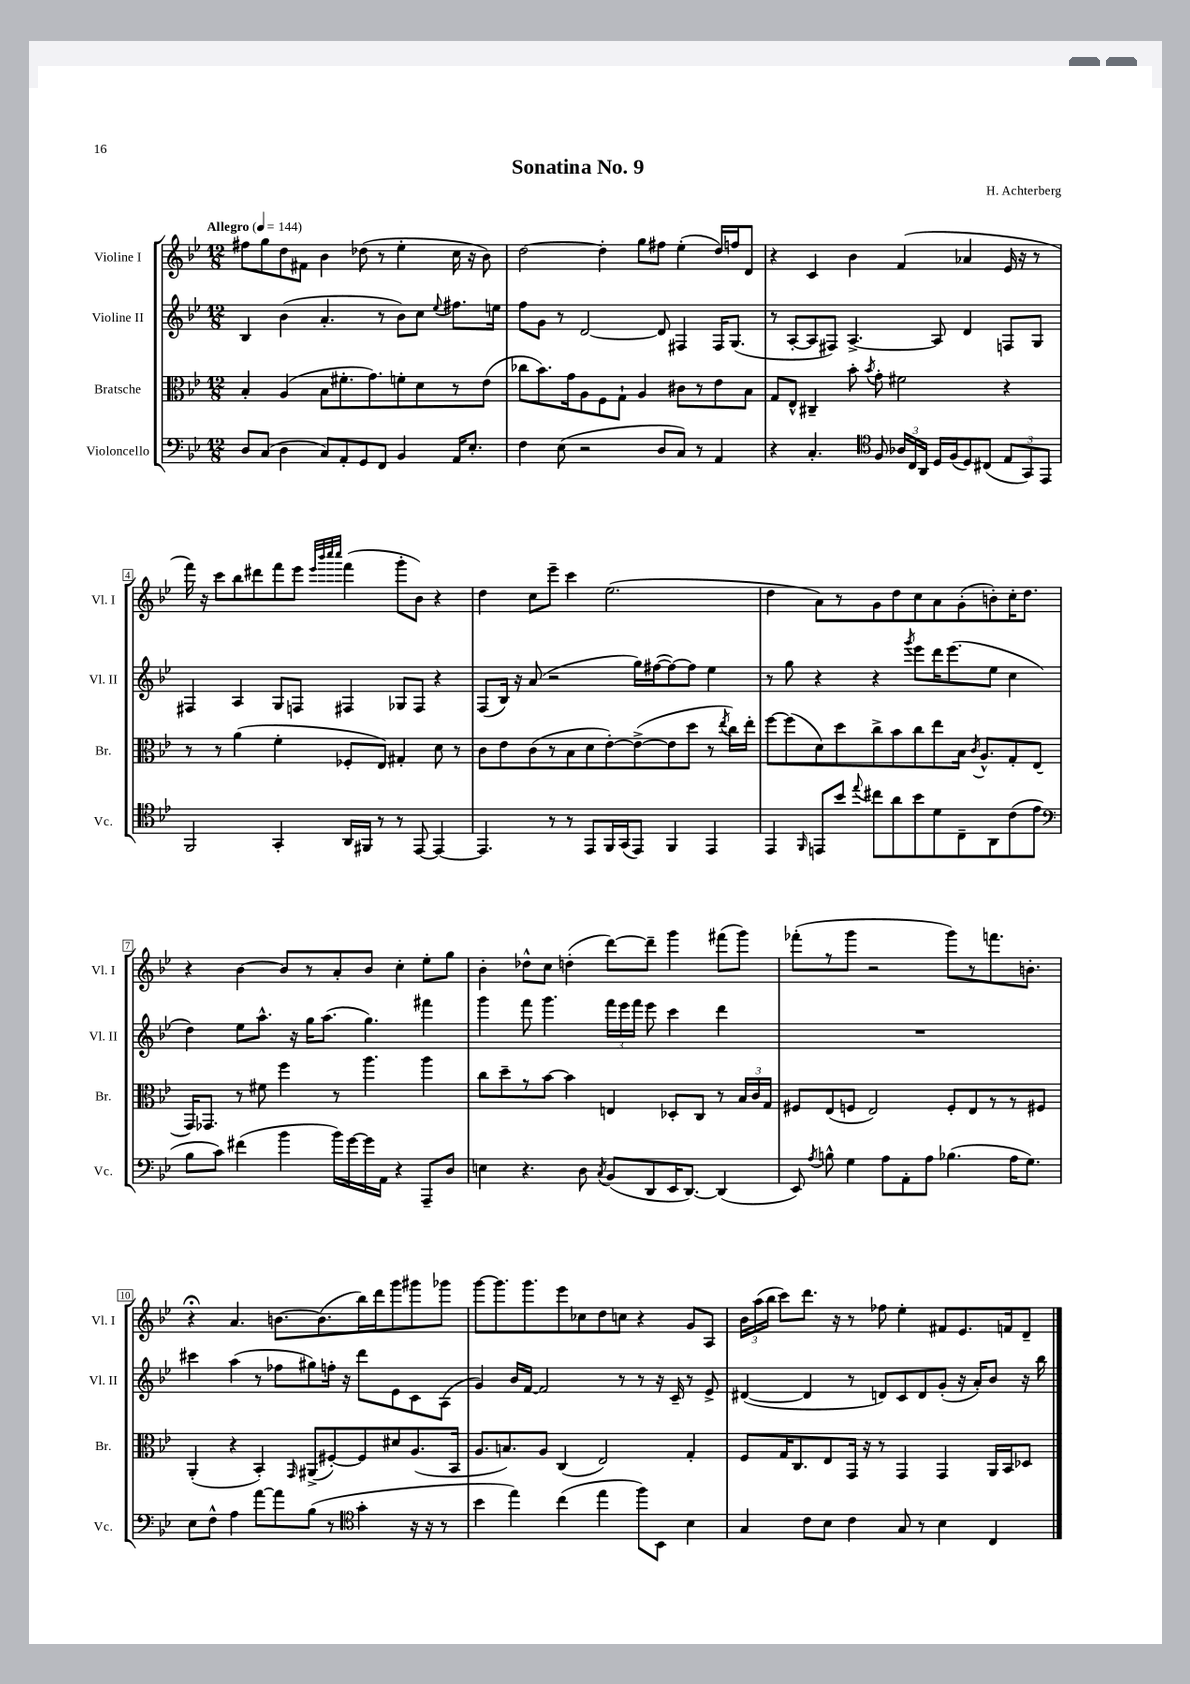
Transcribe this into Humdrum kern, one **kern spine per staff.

**kern	**kern	**kern	**kern
*staff4	*staff3	*staff2	*staff1
*clefF4	*clefC3	*clefG2	*clefG2
*k[b-e-]	*k[b-e-]	*k[b-e-]	*k[b-e-]
*M12/8	*M12/8	*M12/8	*M12/8
*MM144	*MM144	*MM144	*MM144
8D/L	4B-'/	4B-/	8ff#\L
(8C/J	.	.	8gg\
4D\	(4A/	(4b-\	8dd\
.	.	.	8f#\J
8C/L)	8B-\L	4.a'/	4b-\
8AA'/	8.f#'\	.	.
8GG/	.	.	(8dd-\
.	8.g\)	.	.
8FF/J	.	8r	8r
4BB-/	8f'\	8b-\L)	4ee-'\
.	8d\	8cc\J	.
.	.	8qqee-/	.
16AA/LK	8r	8.ff#\L	16cc\
8.E-'/J	.	.	16r
.	(8e-\J	.	8b-\)
.	.	16ee\Jk	.
=	=	=	=
4F\	8cc-\L	8ff\L	[2dd\
.	8.b-\)	8g\J	.
(8E-\	.	8r	.
.	16g\k	.	.
2r	8A\	[2d/	.
.	8F\	.	4dd'\]
.	8G`\J	.	.
.	4A/	.	8gg\L
8D/L	.	8d/]	8ff#\J
8C/J)	8c#\L	4F#/	(4ee-'\
8r	8r	.	.
4AA/	8e-\	16F#/LK	16dd/LL)
.	.	(8.G/J	16ff/J
.	8B-\J	.	8d/J
=	=	=	=
4r	8G/L	8r	4r
.	8E-^^/J	[8A'/L	.
4.C'/	4C#~/	8A/]	4c/
.	.	8F#/J)	.
.	8b-'\	[4.A^/	4b-\
*clefC4	*	*	*
.	8qb-/	.	.
8F/	8g'\	.	.
24A-/LL	2f#\	.	(4f/
24C/	.	.	.
24AA/JJ	.	.	.
16D/LL	.	8A/]	.
(16F/J	.	.	.
8D/)	.	4d/	4a-/
(8C#/J	.	.	.
12E-/L	4r	8F/L	16e-/
.	.	.	16r
12GG/)	.	.	.
.	.	8G/J	8r
12EE-/J	.	.	.
=	=	=	=
2FF/	8r	4F#/	16fff\)
.	.	.	16r
.	8r	.	8ccc\L
.	(4a\	4A/	8bb-\
.	.	.	8ddd#\
4GG'/	4f'\	8G/L	8fff\
.	.	8F/J	8eee-\J
.	.	.	32qqeee-/LLL
.	.	.	32qqbbb-/
.	.	.	32qqcccc/
.	.	.	32qqcccc/JJJ
16AA/LL	8F-'/L	4F#/	(4fff\
16FF#/JJ	.	.	.
8r	8E-/J)	.	.
8r	4G#'/	8G-/L	8ggg'\L
[8EE-/	.	8F#/J	8b-\J)
4EE-/_	8d\	4r	4r
.	8r	.	.
=	=	=	=
4.EE-/]	8c\L	(8F/L	4dd\
.	8e-\	16B-/Jk)	.
.	.	16r	.
.	(8c\	(8a/	8cc\L
8r	8r	2r	8eee-~\J
8r	8B-\	.	4ccc\
8EE-/L	8d\	.	.
16FF/L	[8e-'\)	.	(2.ee-\
(16GG/J	.	.	.
8EE-/J)	(8e-^\_	16gg\LL)	.
.	.	([16ff#\J	.
4FF/	8e-\]	8ff#\_)	.
.	8dd\J	8ff#\]J	.
4EE-/	8r	4ee-\	.
.	8qee-/	.	.
.	16cc\LL)	.	.
.	16ee-'\JJ	.	.
=	=	=	=
4EE-/	[8ff\L	8r	4dd\
.	(8ff\]	8gg\	.
16qqFF/	.	.	.
8EE/L	8d\)	4r	8a\L)
8b-/J	8dd\	.	8r
8qqee-/	.	.	.
8cc#\L	8cc^\	4r	8g\
8a\	8b-\	.	8dd\
.	.	8qggg/	.
8b-\	8cc\	8eee-\L	8cc\
8d\	8ee-\	16ddd\K	8a\
.	.	(8.eee-\	.
8C~\	16B-\Jk	.	(8g'\
.	8qc/	.	.
.	8.A^^/L	.	.
8AA\	.	8ee-\J	8b'\)
(8c\	8G'/	4cc\	16cc'\K
.	.	.	8.dd\J
8e-\J	(8E-/J	.	.
=	=	=	=
*clefF4	*	*	*
8B-\L	16GG/LK)	4dd\)	4r
.	8.GG-/J	.	.
8c\J)	.	.	.
(4f#\	8r	8ee-\L	[4b-\
.	8f#\	8.aa^^\J	.
4b-\	4ff\	.	8b-/]L
.	.	16r	.
.	.	16gg\LK	8r
.	.	(8.aa\J	.
16b-\LL)	8r	.	8a'/
[16g\	.	.	.
16g\]	4.aa\	4.gg\)	8b-/J
16AA\JJ	.	.	.
4r	.	.	4cc'\
8AAA~/L	4aa\	4fff#\	8ee-'\L
8D/J	.	.	8gg\J
=	=	=	=
4E\	8cc\L	4ggg\	4b-'\
.	8dd~\	.	.
4.r	8r	8fff\	8dd-^^\L
.	[8b-\J	4.ggg\	8cc\J
.	4b-\]	.	(4dd'\
8D\	.	.	.
8qC/	.	.	.
(8BB-/L	4E/	24fff\LL	[8ddd\L)
.	.	24eee-\	.
.	.	24fff\JJ	.
8DD/	.	8eee-\	8ddd~\]J
16EE-/K	8D-'/L	4ccc\	4ggg\
[8.DD/J)	.	.	.
.	8C/J	.	.
(4DD/]	8r	4ddd\	(8fff#\L
.	24B-/LL	.	8ggg\J)
.	24c/	.	.
.	24G/JJ	.	.
=	=	=	=
8EE-/)	8F#/L	1.r	(8fff-'\L
8qA/	.	.	.
8B^^\	(8E-/	.	8r
4G\	8F/J	.	8ggg\J
.	2E-/)	.	2r
8A\L	.	.	.
8AA'\	.	.	.
8A\J	.	.	.
(4.B-\	8F'/L	.	8ggg\L)
.	8E-/	.	8r
.	8r	.	8.fff\
16A\LK	8r	.	.
8.G\J)	.	.	8.b'\J
.	8F#/J	.	.
=	=	=	=
8E-\L	(4AA'/	4ccc#\	4r;
8F^^\J	.	.	.
4A\	4r	(4aa\	4.a/
[8a\L	4BB-'/)	8r	.
8a\]	.	8ff-\L	[8.b\L
.	16qqGG/	.	.
(8B-\J	(8AA#^/L	8gg#\)	.
.	.	.	(8.b\]
8r	[8F#'/)	16ff'\Jk	.
.	.	16r	.
*clefC4	*	*	*
4g'\	8F#/]	8ddd\L	16bb-\L)
.	.	.	16ddd\J
.	8d#/	8e-\	8ggg\
16r	(8.A/	8c\	8ggg#\
16r	.	.	.
8r	.	(8A\J	8ggg-\J
.	16BB-/Jk	.	.
=	=	=	=
4b-\	8.A/L	4g/)	[8ggg\L
.	.	.	8.ggg\]
.	8.B/)	.	.
4ee-\)	.	16b-/LL	.
.	.	[16f/JJ	8.ggg\
.	8A/J	2f/]	.
(4cc\	(4C/	.	8eee-\
.	.	.	8cc-\
4ee-\	2E-/)	.	8dd\
.	.	8r	8cc\J
8ff\L)	.	8r	4r
8BB-\J	.	16r	.
.	.	16c~/	.
4B-\	4G'/	8r	8g/L
.	.	8e-^/	8A/J
=	=	=	=
4G/	8F/L	([4d#/	24b-\LL
.	.	.	(24aa\
.	.	.	24bb-\JJ
.	16G/K	.	8ccc\L)
.	8.C/	.	.
8c\L	.	4d#/]	8.ddd\J
8B-\J	8E-/	.	.
.	.	.	16r
4c\	16GG/Jk	8r	8r
.	16r	.	.
.	8r	8d/L)	8ff-\
8G/	4GG/	8c/	4ee-'\
8r	.	8d/	.
4B-\	4GG/	(8g'/J	8f#/L
.	.	16r	8.e-/
.	.	16a'/LK)	.
4C/	16AA/LL	8b-/J	.
.	16BB-/J	.	16f/k
.	8D-/J	16r	8d~/J
.	.	16bb-\	.
==	==	==	==
*-	*-	*-	*-
